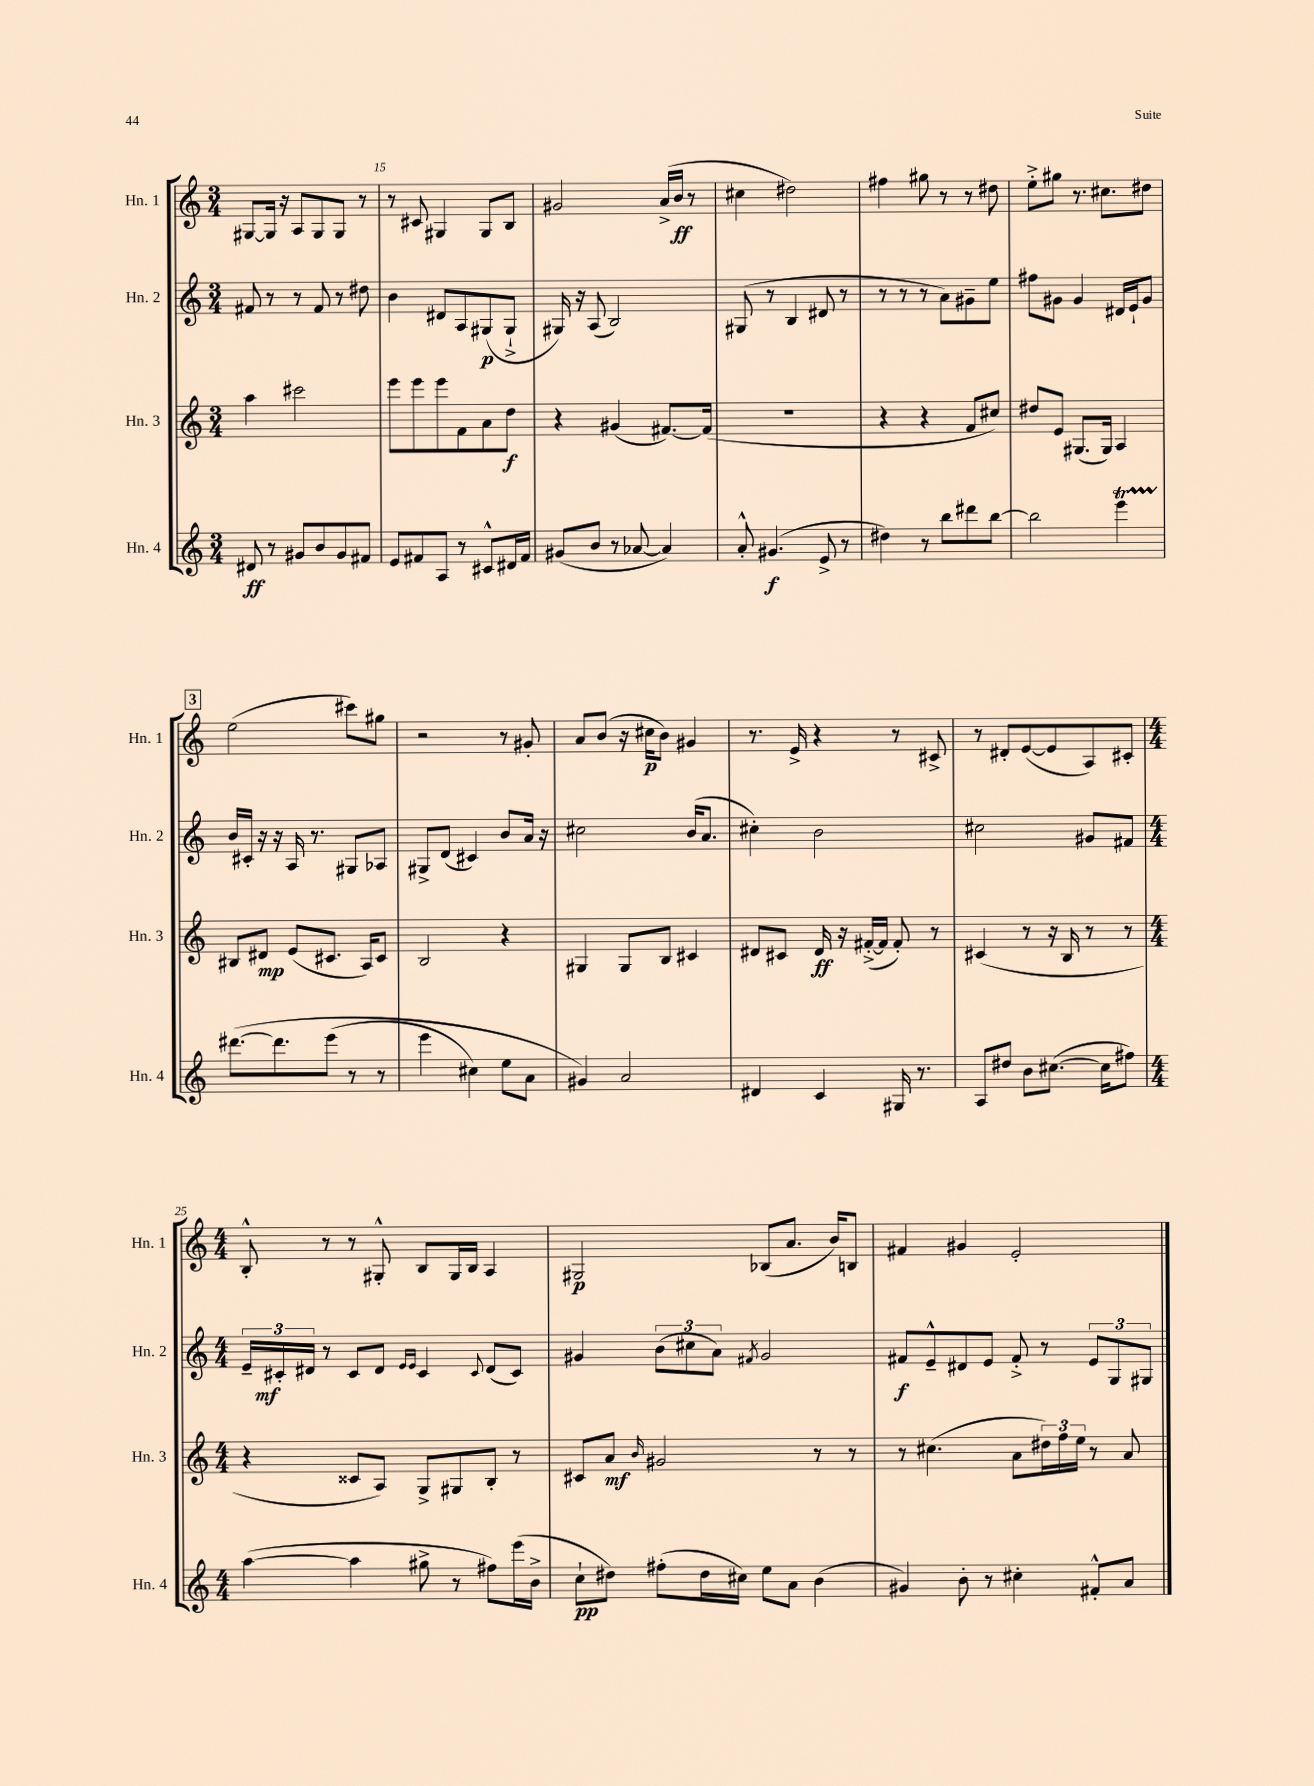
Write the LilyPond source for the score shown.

<<
\new StaffGroup <<
\new Staff = "s0" \with { instrumentName = "Hn. 1" shortInstrumentName = "Hn. 1" } {
    \clef treble \key c \major \numericTimeSignature \time 3/4
    gis8~ gis16 r16 a8 gis8 gis8 r8 |
    r8 cis'8 gis4 gis8 b8 |
    gis'2 a'16->( b'16\ff r8 |
    cis''4 dis''2) |
    fis''4 gis''8 r8 r8 dis''8 |
    e''8-.-> gis''8 r8. cis''8. dis''8 |
    \mark \markup { \box "3" } e''2( cis'''8) gis''8 |
    r2 r8 gis'8-. |
    a'8 b'8( r16 cis''16\p b'8) gis'4 |
    r8. e'16-> r4 r8 cis'8-> |
    r8 dis'8-. e'8~( e'8 a8) cis'8-. |
    \numericTimeSignature \time 4/4 b8-.-^ r8 r8 gis8-.-^ b8 gis16 b16 a4 |
    gis2\p bes8( a'8. b'16) b8 |
    fis'4 gis'4 e'2-. \bar "|." |
}
\new Staff = "s1" \with { instrumentName = "Hn. 2" shortInstrumentName = "Hn. 2" } {
    \clef treble \key c \major \numericTimeSignature \time 3/4
    fis'8 r8 r8 fis'8 r8 dis''8 |
    b'4 dis'8 a8 gis8\p( gis8-!-> |
    gis16) r16 a8( b2) |
    gis8( r8 b4 dis'8 r8 |
    r8 r8 r8 a'8) gis'8-- e''8 |
    fis''8 gis'8 gis'4 dis'16 e'16-! gis'8 |
    \mark \markup { \box "3" } b'16 cis'16-. r16 r16 a16 r8. gis8 aes8 |
    gis8-> d'8( cis'4) b'8 a'16 r16 |
    cis''2 b'16( a'8. |
    cis''4-.) b'2 |
    cis''2 gis'8 fis'8 |
    \numericTimeSignature \time 4/4 \tuplet 3/2 { e'16-- cis'16-.\mf dis'16 } r8 cis'8 dis'8 \grace { e'16 e'16 } cis'4 \appoggiatura { cis'8 } dis'8( cis'8) |
    gis'4 \tuplet 3/2 { b'8( cis''8 a'8) } \acciaccatura { fis'8 } gis'2 |
    fis'8\f e'8---^ dis'8 e'8 fis'8-.-> r8 \tuplet 3/2 { e'8 g8 gis8 } \bar "|." |
}
\new Staff = "s2" \with { instrumentName = "Hn. 3" shortInstrumentName = "Hn. 3" } {
    \clef treble \key c \major \numericTimeSignature \time 3/4
    a''4 cis'''2 |
    e'''8 e'''8 e'''8 f'8 a'8 d''8\f |
    r4 gis'4( fis'8.~) fis'16( |
    R2. |
    r4 r4 f'8 cis''8) |
    dis''8 e'8 gis8.( gis16) a4 |
    \mark \markup { \box "3" } bis8 dis'8\mp e'8( cis'8. a16) cis'8 |
    b2 r4 |
    gis4 gis8 b8 cis'4 |
    dis'8 cis'8 dis'16\ff r16 fis'16~-.->( fis'16 fis'8-.) r8 |
    cis'4( r8 r16 b16 r8 r8 |
    \numericTimeSignature \time 4/4 r4 cisis'8 a8) g8-> gis8 b8-. r8 |
    cis'8 a'8\mf \grace { b'16 } gis'2 r8 r8 |
    r8 cis''4.( a'8 \tuplet 3/2 { dis''16) f''16 e''16 } r8 a'8 \bar "|." |
}
\new Staff = "s3" \with { instrumentName = "Hn. 4" shortInstrumentName = "Hn. 4" } {
    \clef treble \key c \major \numericTimeSignature \time 3/4
    dis'8\ff r8 gis'8 b'8 gis'8 fis'8 |
    e'8 fis'8 a8 r8 cis'8-^ dis'16 fis'16 |
    gis'8( b'8 r8 aes'8~ aes'4) |
    a'8-.-^ gis'4.\f( e'8-> r8 |
    dis''4) r8 b''8 dis'''8 b''8~ |
    b''2 e'''4\startTrillSpan |
    \mark \markup { \box "3" } dis'''8.~\stopTrillSpan\( dis'''8. e'''8( r8 r8 |
    e'''4 cis''4) e''8 a'8 |
    gis'4\) a'2 |
    dis'4 c'4 gis16 r8. |
    a8 dis''8 b'8 cis''8.~( cis''16 fis''8) |
    \numericTimeSignature \time 4/4 a''4~( a''4 gis''8-> r8 fis''8) e'''16( b'16-> |
    c''8-!\pp dis''8) fis''8-.( dis''16 cis''16) e''8 a'8 b'4( |
    gis'4) b'8-. r8 cis''4-. fis'8-.-^ a'8 \bar "|." |
}
>>
>>
\layout { \context { \Score currentBarNumber = #14 \override BarNumber.break-visibility = ##(#f #t #t) barNumberVisibility = #(every-nth-bar-number-visible 5) } }
